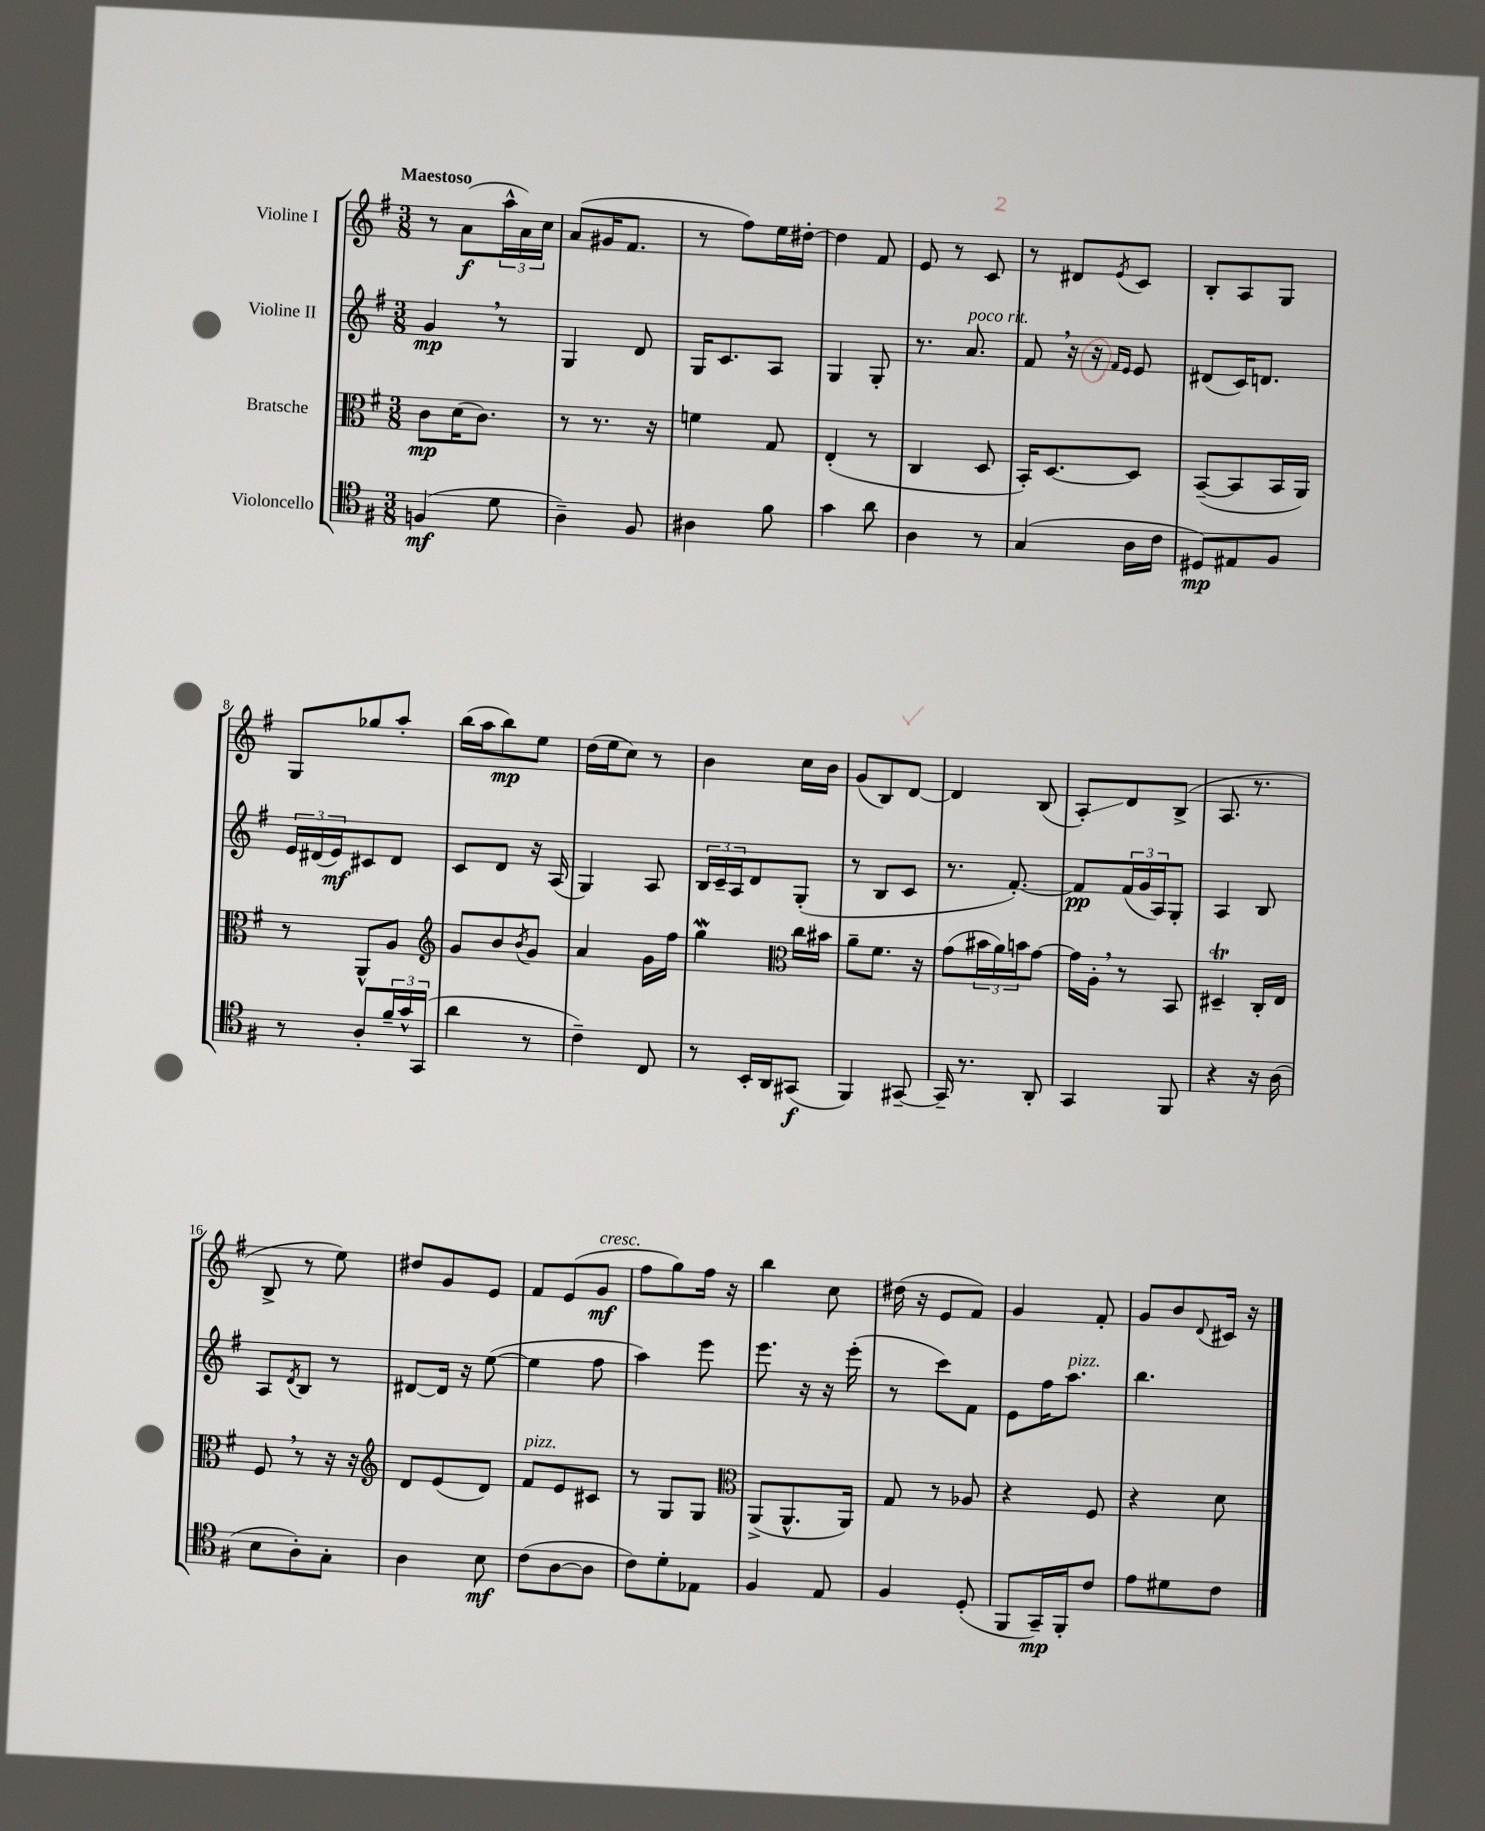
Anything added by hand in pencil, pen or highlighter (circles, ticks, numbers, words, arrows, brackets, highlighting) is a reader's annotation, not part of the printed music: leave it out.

**kern	**kern	**kern	**kern
*staff4	*staff3	*staff2	*staff1
*clefC4	*clefC3	*clefG2	*clefG2
*k[f#]	*k[f#]	*k[f#]	*k[f#]
*M3/8	*M3/8	*M3/8	*M3/8
(4F	8c	4g	8r
.	(16d	.	(8a
.	8.c)	.	.
8d	.	8r	24aa^^
.	.	.	24a)
.	.	.	24cc
=	=	=	=
4A~)	8r	4G	(8a
.	8.r	.	16g#
.	.	.	8.f#
8F#	.	8d	.
.	16r	.	.
=	=	=	=
4A#	4f	16G	8r
.	.	8.c	.
.	.	.	8ff#)
8f#	8G	8A	16ee
.	.	.	[16dd#'
=	=	=	=
4g	(4E'	4G	4dd#]
8a	8r	8G'	8f#
=	=	=	=
4A	4C	8.r	8e
.	.	.	8r
.	.	8.a	.
8r	8D	.	8c
=	=	=	=
(4G	16BB')	8f#	8r
.	[8.D	.	.
.	.	16r	8d#
.	.	16r	.
.	.	16qqf#	.
.	.	16qqe	8qe
16A	8D]	8e	8c
16c	.	.	.
=	=	=	=
8D#)	([8BB~	(8d#	8B'
8E#	8BB]	16c)	8A
.	.	8.d	.
8F#	16BB	.	8G
.	16AA)	.	.
=	=	=	=
8r	8r	24e	8G
.	.	(24d#	.
.	.	24e)	.
8A'	8AA^^	8c#	8gg-
24f#~	8A	8d#	8aa'
24g^^	.	.	.
(24GG	.	.	.
=	=	=	=
*	*clefG2	*	*
4a	8g	8c	(16bb
.	.	.	16aa
.	8b	8d	8bb)
.	8qb	.	.
8r	8g	16r	8ee
.	.	(16A	.
=	=	=	=
4c~)	4a	4G)	(16dd
.	.	.	16ee
.	.	.	8cc)
8C	16g	8A	8r
.	16ff#	.	.
=	=	=	=
8r	4gg	24B	4b
.	.	24c~	.
.	.	24A	.
16BB'	.	8d	.
16AA	.	.	.
*	*clefC3	*	*
(8GG#	16cc	(8G'	16cc
.	16b#	.	16b
=	=	=	=
4FF#)	8a~	8r	(8g
.	8.f#	8B	8B)
[8GG#~	.	8c	[8d
.	16r	.	.
=	=	=	=
16GG#~]	(8g	8.r	4d]
8.r	.	.	.
.	24b#	.	.
.	24a)	.	.
.	.	[8.f#')	.
.	24b	.	.
8AA'	[8g	.	(8B
=	=	=	=
4GG	16g]	8f#]	8A')
.	16A'	.	.
.	8r	(24f#	8d
.	.	24g	.
.	.	24A)	.
8FF#	8BB	8G'	(8B^
=	=	=	=
4r	4D#~	4A	8.A
.	.	.	8.r
16r	16C'	8B	.
(16A	16E	.	.
=	=	=	=
8B	8F#	8A	8B^
.	.	8qd	.
8A')	8r	8B	8r
8G'	16r	8r	8ee)
.	16r	.	.
=	=	=	=
*	*clefG2	*	*
4A	8d	[8d#	8dd#
.	(8e	16d#]	8g
.	.	16r	.
8B	8d)	([8ee	8e
=	=	=	=
(8c	8f#	4ee]	8f#
[8A	8e	.	(8e
8A]	8c#	8ff#	8g
=	=	=	=
8c)	8r	4aa)	8ff#
8d'	8G	.	8gg)
8E-	8G	8eee	16ff#
.	.	.	16r
=	=	=	=
*	*clefC3	*	*
4F#	(8AA^	8.eee	4bb
.	8.AA^^	.	.
.	.	16r	.
8E	.	16r	8cc
.	16AA)	(16eee'	.
=	=	=	=
4F#	8G	8r	(16dd#
.	.	.	16r
.	8r	8ccc)	8e
(8D'	8A-	8f#	8f#)
=	=	=	=
8FF#	4r	8e	4g
16GG~)	.	16ff#	.
16FF#'	.	8.aa	.
8c	8F#	.	8f#'
=	=	=	=
8e	4r	4.bb	8g
8d#	.	.	8b
.	.	.	8qqd
8c	8d	.	16c#
.	.	.	16r
==	==	==	==
*-	*-	*-	*-
